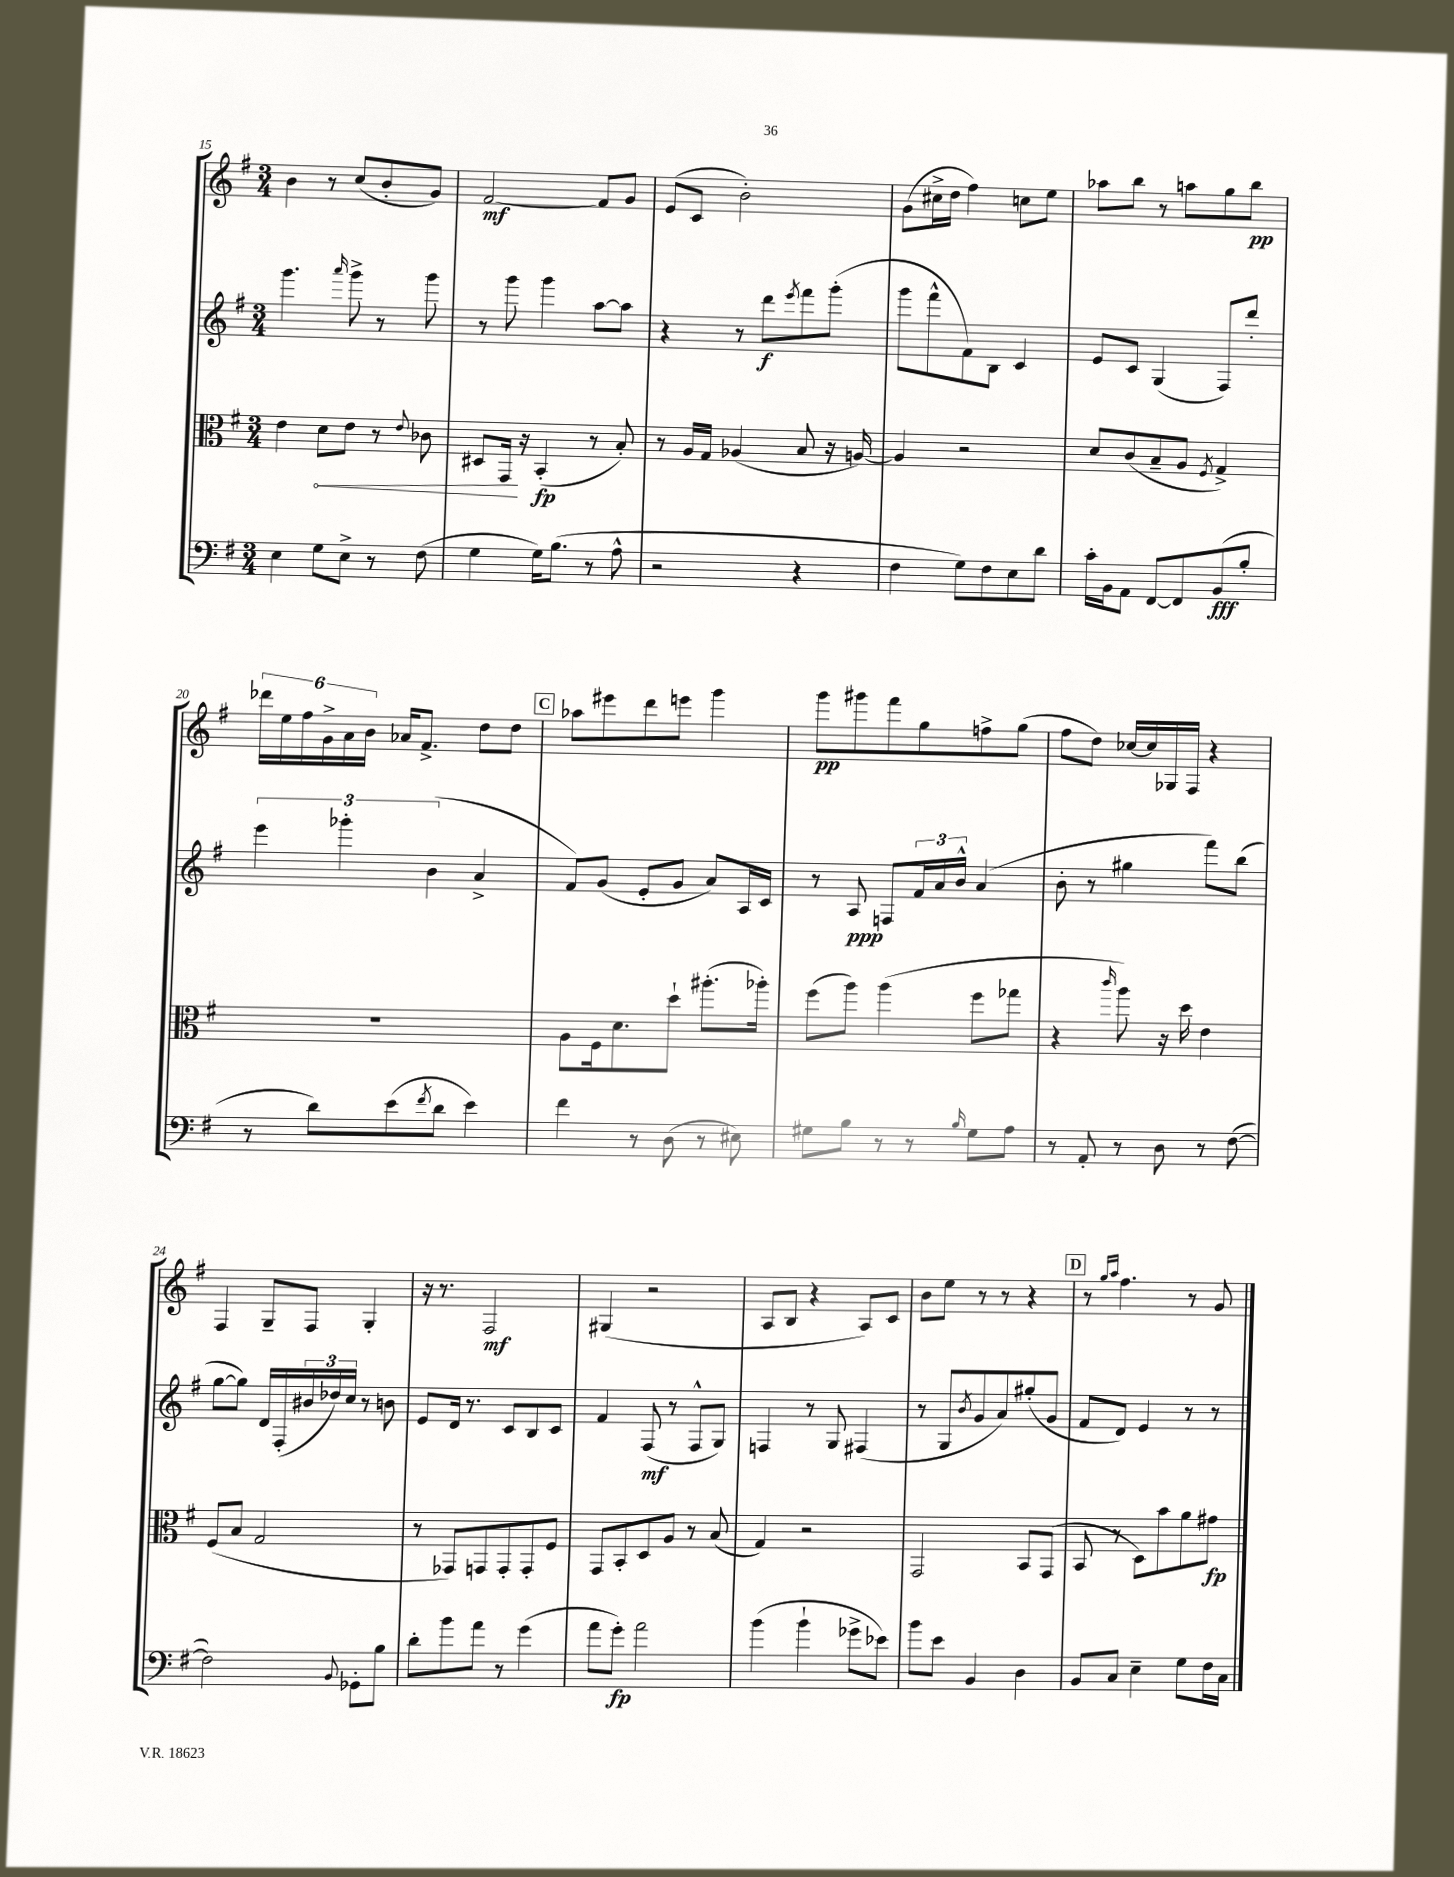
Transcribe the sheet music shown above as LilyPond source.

<<
\new StaffGroup <<
\new Staff = "s0" {
    \clef treble \key g \major \numericTimeSignature \time 3/4
    b'4 r8 c''8( b'8-. g'8) |
    fis'2~\mf fis'8 g'8 |
    e'8( c'8 b'2-.) |
    g'8( cis''16-> d''16 fis''4) c''8 e''8 |
    aes''8 b''8 r8 a''8 g''8 b''8\pp |
    \tuplet 6/4 { des'''16 e''16 fis''16 g'16-> a'16 b'16 } aes'16 fis'8.-> d''8 d''8 |
    \mark \markup { \box "C" } aes''8 eis'''8 d'''8 e'''8 g'''4 |
    g'''8\pp gis'''8 fis'''8 g''8 f''8-> g''8( |
    fis''8 d''8) ces''16~ ces''16 ges16 fis16 r4 |
    fis4 g8-- fis8 g4-. |
    r16 r8. fis2\mf |
    gis4( r2 |
    a8 b8 r4 a8) c'8 |
    b'8 e''8 r8 r8 r4 |
    \mark \markup { \box "D" } r8 \grace { g''16 a''16 } fis''4. r8 g'8 \bar "|." |
}
\new Staff = "s1" {
    \clef treble \key g \major \numericTimeSignature \time 3/4
    g'''4. \grace { a'''16 } g'''8-> r8 g'''8 |
    r8 g'''8 g'''4 a''8~ a''8 |
    r4 r8 d'''8\f \acciaccatura { e'''8 } fis'''8 g'''8-.( |
    g'''8 fis'''8-^ fis'8) b8 c'4 |
    e'8 c'8 g4( fis8) d'''8-. |
    \tuplet 3/2 { e'''4 ges'''4-. b'4( } a'4-> |
    \mark \markup { \box "C" } fis'8) g'8( e'8-. g'8 a'8) a16 c'16 |
    r8 a8\ppp f8 \tuplet 3/2 { fis'16 a'16 b'16-^ } a'4( |
    b'8-. r8 gis''4 fis'''8) b''8( |
    g''8~ g''8) d'16 fis16-.( \tuplet 3/2 { bis'16 des''16) c''16 } r8 b'8 |
    e'8 d'16 r8. c'8 b8 c'8 |
    fis'4 fis8\mf( r8 fis8-^ g8) |
    f4 r8 g8 fis4( |
    r8 g8 \acciaccatura { b'8 } g'8 a'8) gis''8-.( g'8 |
    \mark \markup { \box "D" } fis'8 d'8) e'4 r8 r8 \bar "|." |
}
\new Staff = "s2" {
    \clef alto \key g \major \numericTimeSignature \time 3/4
    e'4 \once \override Hairpin.circled-tip = ##t d'8\< e'8 r8 \appoggiatura { e'8 } ces'8 |
    dis8 g,16\! r16 b,4-.\fp( r8 b8-.) |
    r8 a16 g16 aes4( b8 r16 a16~) |
    a4 r2 |
    d'8 c'8( b8-- a8 \acciaccatura { fis8 } g4->) |
    R2. |
    \mark \markup { \box "C" } a8 fis16 d'8. d''8-! ais''8.-.( aes''16-.) |
    fis''8( a''8) a''4( fis''8 ges''8 |
    r4 \grace { c'''16 } a''8) r16 d''16 e'4 |
    fis8( b8 g2 |
    r8 ges,8) g,8 g,8-. g,8-. fis8 |
    g,8 b,8-. d8 a8 r8 b8( |
    g4) r2 |
    g,2 b,8 g,8( |
    \mark \markup { \box "D" } b,8 r8 d8) b'8 a'8 gis'8\fp \bar "|." |
}
\new Staff = "s3" {
    \clef bass \key g \major \numericTimeSignature \time 3/4
    e4 g8 e8-> r8 fis8( |
    g4 g16) b8.( r8 a8-^ |
    r2 r4 |
    fis4 g8) fis8 e8 d'8 |
    c'16-. b,16 a,8 fis,8~ fis,8 b,8\fff( b8-. |
    r8 d'8) e'8( \acciaccatura { fis'8 } d'8 e'4) |
    \mark \markup { \box "C" } fis'4 r8 d8( r8 eis8) |
    gis8 b8 r8 r8 \grace { b16 } gis8 a8 |
    r8 a,8-. r8 d8 r8 fis8~( |
    fis2) \appoggiatura { b,8 } ges,8-. b8 |
    d'8-. b'8 a'8 r8 g'4( |
    a'8 g'8-.\fp) a'2 |
    b'4( b'4-! ges'8-> ees'8) |
    b'8 e'8 b,4 d4 |
    \mark \markup { \box "D" } b,8 c8 e4-- g8 fis16 c16 \bar "|." |
}
>>
>>
\layout { \context { \Score currentBarNumber = #15 } }
